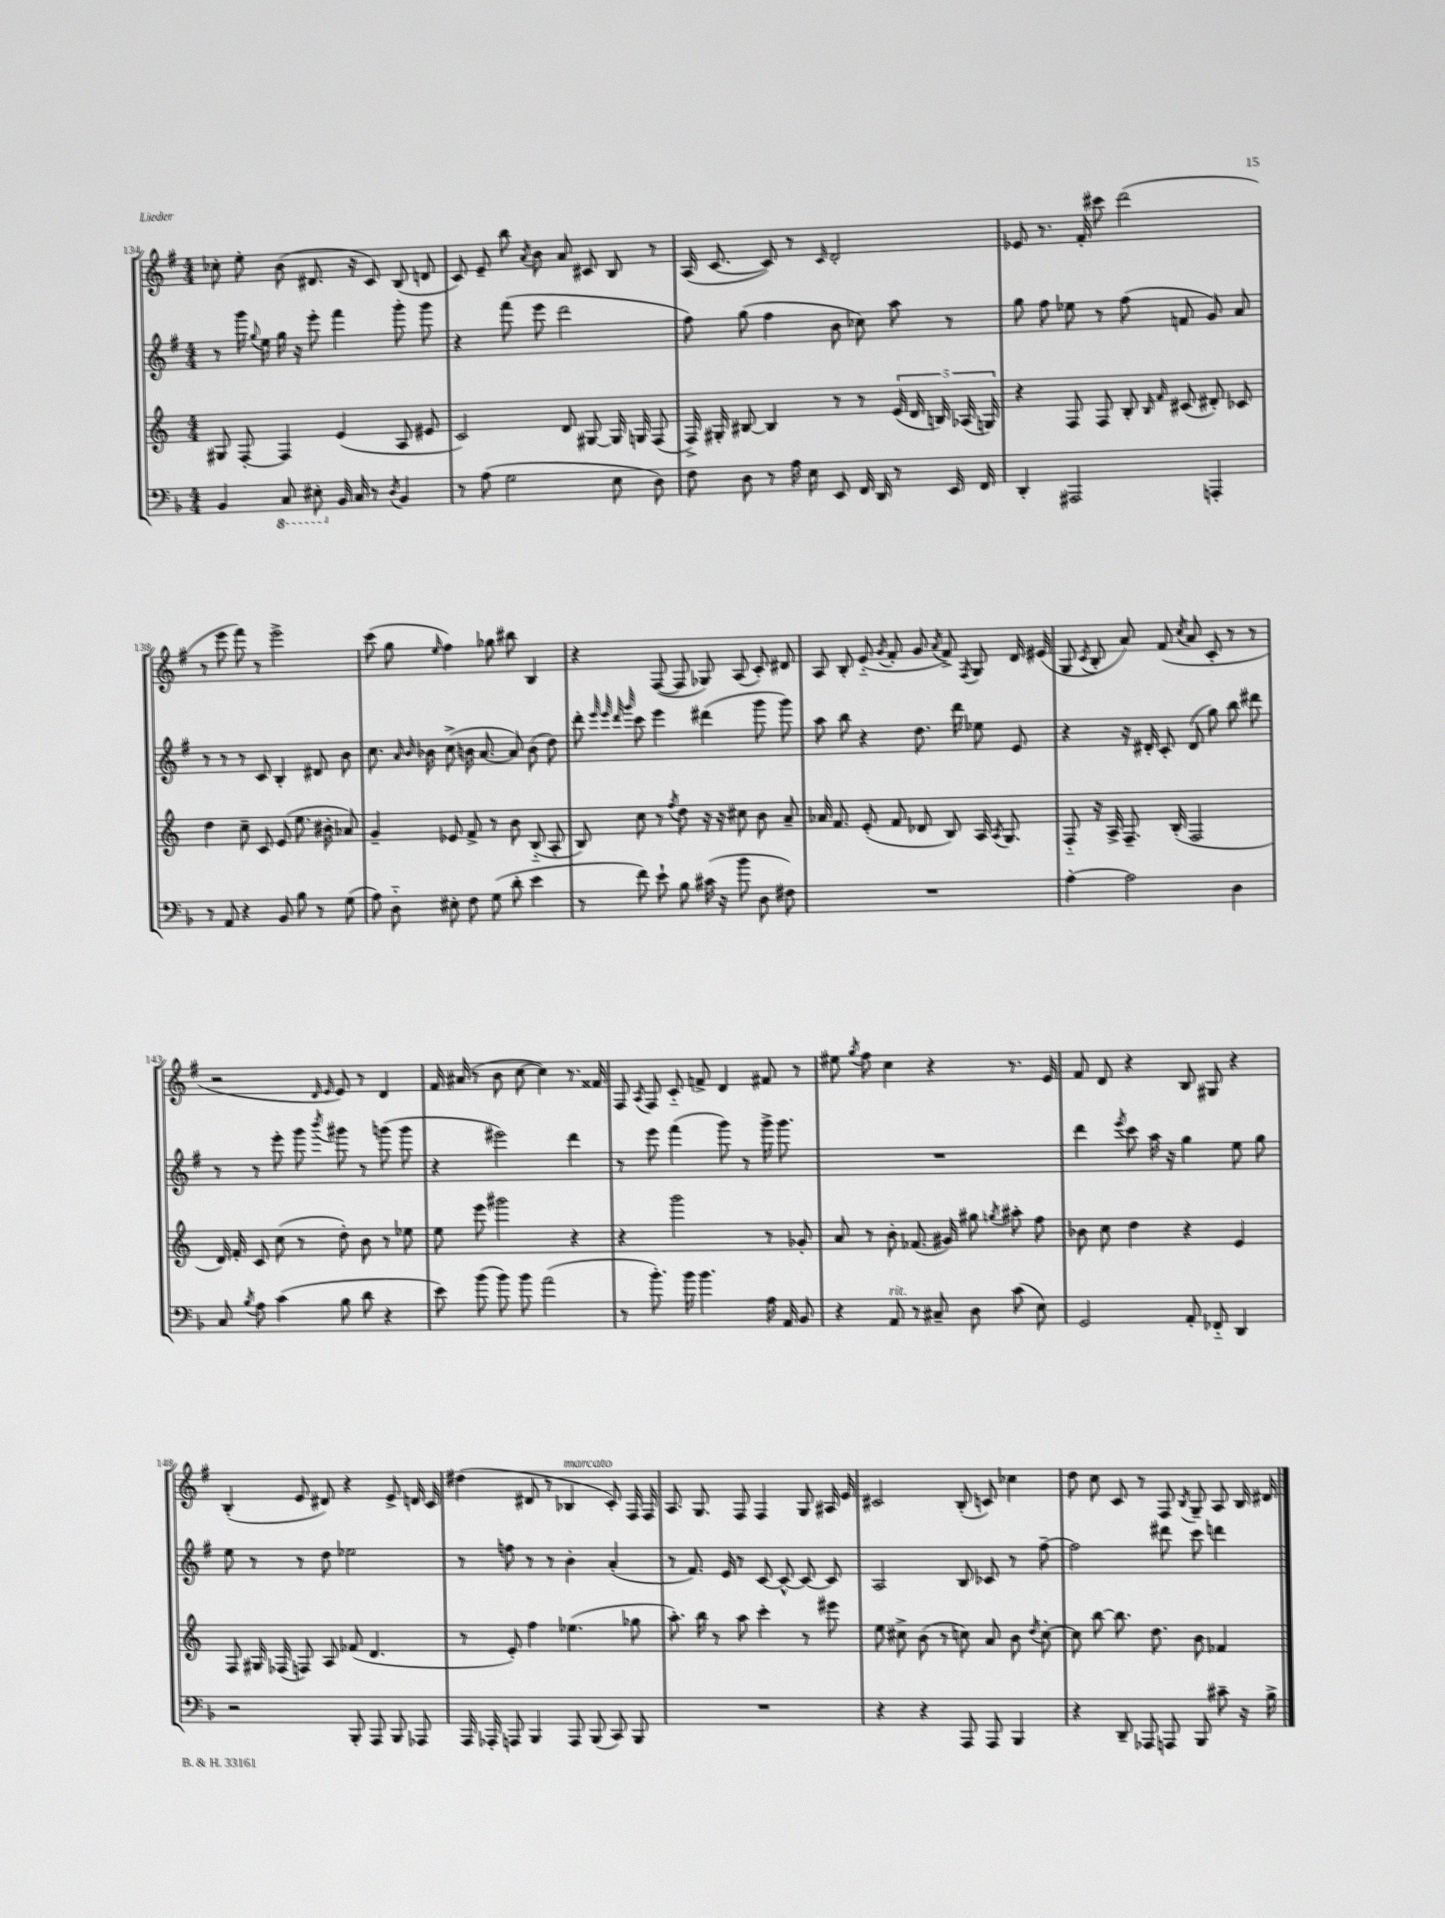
<<
\new StaffGroup <<
\new Staff = "s0" {
    \clef treble \key g \major \numericTimeSignature \time 4/4
    \autoBeamOff ces''8-. e''8-. b'8( dis'8. r16 c'8) b8( d'8 |
    c'8) e'8-- b''8 \acciaccatura { a'8 } b'8 a'8 cis'8 b8 r8 |
    a16( c'8.~ c'8) r8 \grace { c'16 } d'2-. |
    ees'8 r8. fis'16-. cis'''8 d'''2( |
    r8 e'''8 fis'''8) r8 e'''2-> |
    c'''8( g''8 \grace { e''16 } fis''4) ges''8 bis''8 b4 |
    r4 fis8~( fis8 ges8) a8( c'8-.) dis'8 |
    a8 b8-. e'8-_( \acciaccatura { g'8 } fis'8-. g'8 \acciaccatura { a'8 } fis'8->) \acciaccatura { fis8 } g8 d'16 eis'16( |
    g8 \acciaccatura { c'8 } b8-. a'8) fis'8( \acciaccatura { c''8 } a'8 c'8-. r8 r8 |
    r2 \grace { d'16 e'16 } e'8) r8 d'4 |
    fis'16 ais'16( r8 b'8 c''8~ c''4) r8. fisis'16 |
    fis8 \acciaccatura { a8 } fis8 c'8-_ f'8-> d'4 fis'8 r8 |
    eis''8 \acciaccatura { g''8 } fis''8 c''4 r4 r8. e'16 |
    fis'8 d'8 r4 b8 gis8 r4 |
    b4-.( e'8 dis'8) r4 e'8-> d'16 c'16 |
    dis''4( dis'8 r8 bes4^\markup { \italic "marcato" } c'8-.) fis16 fis16 |
    a8. g8. fis8 fis4 g8 ais16 e'16 |
    cis'2 b8-.( c'8) ces''4 |
    d''8 c''8 c'8 r8 fis8 \acciaccatura { b8 } g8-- a8 b16 dis'16 \bar "|." |
}
\new Staff = "s1" {
    \clef treble \key g \major \numericTimeSignature \time 4/4
    \autoBeamOff r8 g'''16 \appoggiatura { g''8 } e''16 g''16 r16 e'''8-. fis'''4 g'''8-. g'''8 |
    r4 fis'''8( e'''8 d'''2 |
    fis''8) g''8( fis''4 b'8 ces''8) a''8 r8 |
    g''8 fis''8 ees''8 r8 fis''8( f'8 g'8) a'8 |
    r8 r8 r8 c'8 b4-. dis'8 b'8 |
    c''8. \grace { a'16 b'16 } bes'16 c''8->( b'16 a'8.~ a'8) b'8( d''8) |
    d'''8-. \grace { e'''32 e'''32 d'''32 g'''32 } c'''8 e'''4 dis'''4( g'''8 g'''8) |
    a''8 b''8 r4 d''8. d'''16 ees''8 e'8 |
    r4 r16 dis'16-. c'8-. dis'8( g''8) b''8 dis'''8 |
    r8 r8 e'''8-. g'''8 \acciaccatura { b'''8 } gis'''8 r8 g'''8( g'''8 |
    r4 eis'''2) d'''4 |
    r8 e'''8 fis'''4( g'''8) r8 g'''16-> g'''8. |
    R1 |
    d'''4 \acciaccatura { e'''8 } c'''8 a''16 r16 g''4 e''8 g''8 |
    e''8 r8 r8 d''8 ees''2 |
    r8 f''8 r8 r8 b'4-. a'4-.( |
    r8 fis'8.) e'16 r8 c'8~ c'8~-^ c'8~ c'8 |
    a2 b8 ces'8 r8 fis''8~-- |
    fis''2 dis'''8 c'''8 d'''4 \bar "|." |
}
\new Staff = "s2" {
    \clef treble \key c \major \numericTimeSignature \time 4/4
    \autoBeamOff gis8 f8~-. f4 e'4( a8 eis'8 |
    c'2) d'8 gis8~ gis16 g16 f8( |
    f16->) gis16-. bis8~ bis4 r8 r8 \tuplet 5/4 { e'16( d'16 b16) aes16( g16) } |
    r4 f8 f8 b8-. \grace { b16 f'16 } cis'8( dis'8-.) ces'8 |
    d''4 c''8-- c'8 e'8( e''8. bis'16-. aes'8) |
    g'4-- ees'8 f'8-> r8 b'8 b8-_( a8-. |
    b8) c''8 r8 \acciaccatura { f''8 } d''8 r16 r16 cis''8 b'8 a'8-- |
    aes'16 f'8. e'8-.( f'8 des'8 b8) a16 \acciaccatura { a8 } g8. |
    f8-_ r16 a16-> f8.-- b16-.( f2 |
    d'16) f'16-. c'8 c''8( r8 d''8-.) b'8 r8 ees''8 |
    e''8 e'''8 gis'''2 r4 |
    r4 g'''2 r8 ges'8-. |
    a'8 r8 b'8-. fes'8.( gis'16) gis''8 \acciaccatura { g''8 } ais''8-. f''8 |
    bes'8 c''8 d''4 r4 e'4 |
    f8 gis16 fes16( f8) a8 fes'8( d'4. |
    r8 e'8-.) f''4 ees''4.( ges''8 |
    a''8.-.) b''16 r8 a''8 c'''4-. r8 eis'''8 |
    e''8 cis''8-> b'8( r8 c''8) a'8 b'8 \acciaccatura { d''8 } c''8~-. |
    c''8 b''8~ b''8. d''8. b'8 fes'4 \bar "|." |
}
\new Staff = "s3" {
    \clef bass \key f \major \numericTimeSignature \time 4/4
    \autoBeamOff bes,4 \ottava #-1 c,8 eis,8-. \ottava #0 bes,16 c16 r8 \acciaccatura { d8 } bes,4 |
    r8 a8( g2 e8 d8) |
    f8 d8 r8 a16 e16 e,8 f,16 d,16 r8 e,16 f,16 |
    d,4-. ais,,2 a,,4-. |
    r8 a,8 r4 bes,8 bes8 r8 g8( |
    a8) d8-_ eis8-. f8 g8( d'8-. e'4 |
    r8 f'8) e'8-! bes8 cis'16( r16 bes'8 d8 fis8) |
    R1 |
    a4~-. a2 d4 |
    c8 \acciaccatura { bes8 } a8 c'4( bes8 d'8 r4 |
    e'8) bes'8( bes'8) bes'8 a'2( |
    r8 bes'8.-.) bes'16 bes'4. a16 a,16 bes,8 |
    r4 a,8^\markup { \italic "rit." } r8 cis8-- d8 c'8( e8) |
    g,2 a,8-. fes,8-_ d,4 |
    r2 bes,,8-. a,,8 bes,,8 aes,,8 |
    a,,16 aes,,16-. a,,8 bes,,4 a,,8 bes,,8( c,8) bes,,8 |
    R1 |
    r4 r4 a,,8 a,,8 bes,,4 |
    r4 d,8-- aes,,8 a,,8 bes,,8 cis'8-- r16 bes16-> \bar "|." |
}
>>
>>
\layout { \context { \Score currentBarNumber = #134 } }
